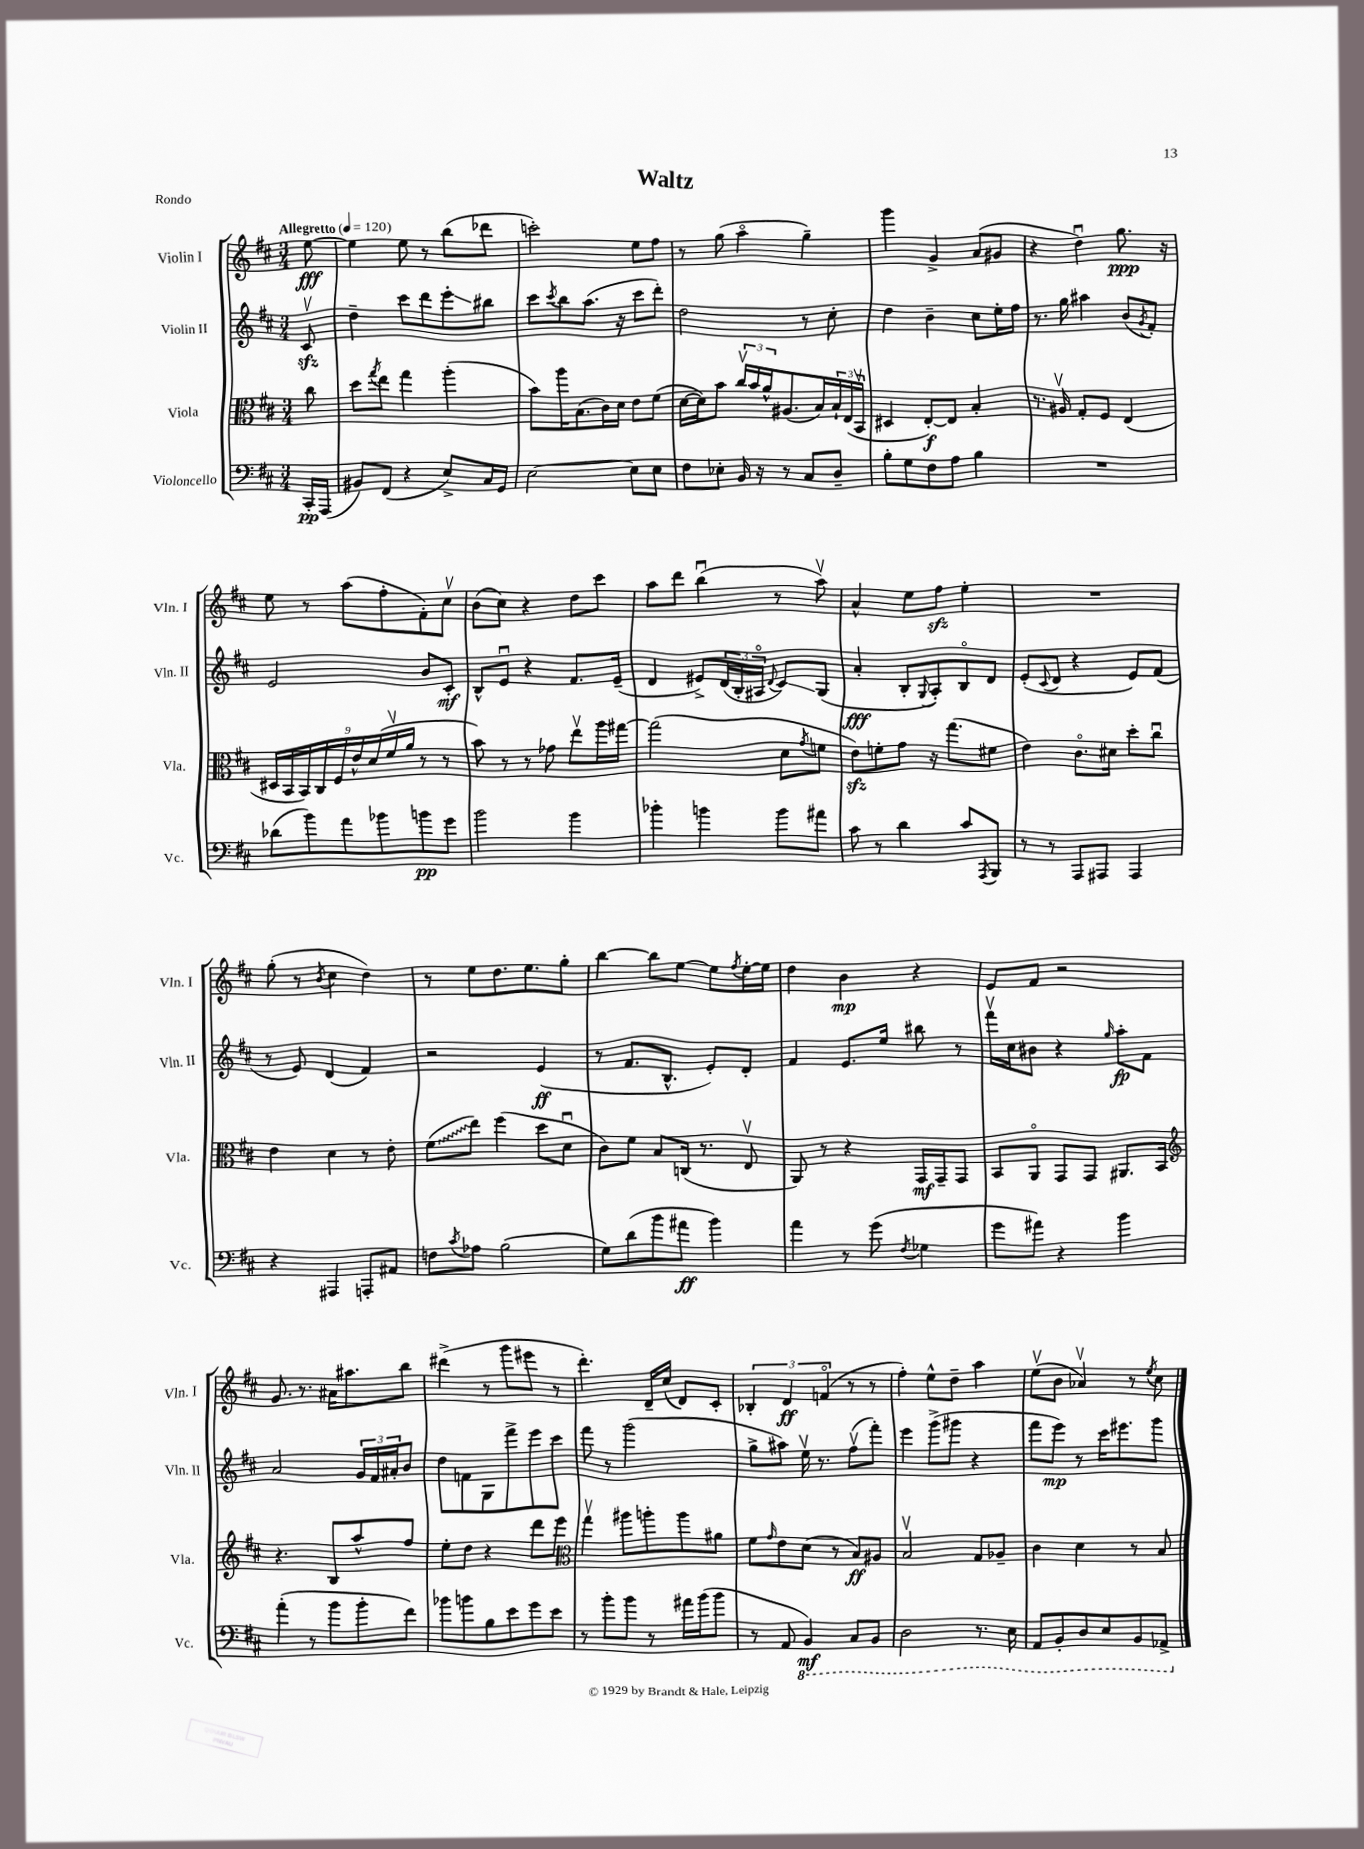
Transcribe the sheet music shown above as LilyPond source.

\header { title = "Waltz" piece = "Rondo" }
<<
\new StaffGroup <<
\new Staff = "s0" \with { instrumentName = "Violin I" shortInstrumentName = "Vln. I" } {
    \clef treble \key d \major \numericTimeSignature \time 3/4 \partial 8 \tempo "Allegretto" 4 = 120
    e''8~\fff |
    e''4 e''8 r8 b''8( des'''8 |
    c'''2-.) e''8 fis''8 |
    r8 g''8( a''4\flageolet g''4--) |
    g'''4 g'4-> a'8( gis'8 |
    r4 d''4\downbow) g''8.\ppp r16 |
    e''8 r8 a''8( fis''8-. fis'8-.) cis''8\upbow |
    b'8( cis''8) r4 d''8 cis'''8 |
    a''8 d'''8 b''4\downbow( r8 a''8\upbow) |
    a'4-^ e''8 fis''8\sfz e''4-. |
    R2. |
    g''8-.( r8 \acciaccatura { b'8 } cis''4 d''4) |
    r8 e''8 d''8. e''8. g''8-. |
    b''4~ b''8 e''8~ e''8 \acciaccatura { fis''8 } e''16~-. e''16 |
    d''4 b'4\mp r4 |
    e'8 fis'8 r2 |
    g'8. r8. ais'16 ais''8. b''8 |
    dis'''4->( r8 g'''8 eis'''8 r8 |
    d'''4.-.) d'16-- cis''16( d'8) cis'8-. |
    \tuplet 3/2 { bes4-. d'4\ff f'4\flageolet( } r8 r8 |
    fis''4-.) e''8-^ d''8-- a''4 |
    e''8\upbow( b'8 aes'4\upbow) r8 \acciaccatura { e''8 } cis''8 \bar "|." |
}
\new Staff = "s1" \with { instrumentName = "Violin II" shortInstrumentName = "Vln. II" } {
    \clef treble \key d \major \numericTimeSignature \time 3/4 \partial 8
    cis'8\upbow\sfz |
    d''4-- cis'''8 d'''8 e'''8-.\glissando bis''8 |
    cis'''8 \acciaccatura { cis'''8 } b''8 a''8.( r16 cis'''8 d'''8-.) |
    d''2 r8 cis''8-. |
    d''4 b'4-- cis''8 e''16-. fis''16 |
    r8. g''16 ais''4 b'8( \acciaccatura { g'8 } fis'8-.) |
    e'2 b'8 cis'8-.\mf |
    b8-^ e'8\downbow r4 fis'8. e'16--( |
    d'4 eis'8->) \tuplet 3/2 { d'16( b16-. ais16\flageolet } \appoggiatura { d'8 } cis'8\glissando) g8( |
    a'4-.\fff b8-. \appoggiatura { g8 } a8-.) b8\flageolet d'8 |
    e'8-.( \appoggiatura { cis'8 } d'8 r4 e'8) fis'8( |
    r8 e'8) d'4( fis'4) |
    r2 e'4\ff( |
    r8 fis'8. b8.-^ e'8-.) d'8-. |
    fis'4 e'8. e''16 bis''8 r8 |
    fis'''16\upbow cis''16 bis'8 r4 \grace { g''16 } a''8-.\fp fis'8 |
    a'2 \tuplet 3/2 { g'16 fis'16 ais'16-. } b'8 |
    d''8 f'8 g8 fis'''8-> e'''8 cis'''8 |
    fis'''8 r8 g'''2( |
    g''8-> ais''8) e''16\upbow r8. fis''8\upbow( fis'''8-.) |
    e'''4 g'''8->( gis'''8 r4 |
    fis'''8 e'''8\mp) r8 cis'''16 eis'''8. g'''8 \bar "|." |
}
\new Staff = "s2" \with { instrumentName = "Viola" shortInstrumentName = "Vla." } {
    \clef alto \key d \major \numericTimeSignature \time 3/4 \partial 8
    cis''8 |
    d''8 \acciaccatura { g''8 } e''8 g''4 a''4-.( |
    b'8) a''16 b8.( cis'16) d'16 e'8 fis'8( |
    d'16~ d'16) b'8 \tuplet 3/2 { cis''16\upbow b'16 a'16-^ } ais8.( b16) \tuplet 3/2 { b16-! e16( b,16\upbow } |
    dis4 e8~-.\f) e8 b4-. |
    r8. ais16\upbow g8-. fis8 e4( |
    \tuplet 9/8 { dis16 b,16 b,16) cis16 fis16 e'16-^ d'16( fis'16\upbow a'16 } r8 r8 |
    b'8) r8 r8 ges'8 e''8\upbow a''16 gis''16~ |
    gis''2( d'8 \acciaccatura { g'8 } f'8 |
    e'8\sfz) f'8-. g'8 r16 g''8.( fis'8 |
    e'4) cis'8.\flageolet dis'16 d''8-. cis''8\downbow |
    e'4 d'4 r8 e'8-. |
    \once \override Glissando.style = #'zigzag fis'8\glissando( e''8) fis''4( d''8 d'8\downbow |
    cis'8) fis'8 b8 c16( r8. e8\upbow |
    a,8) r8 r4 g,16\mf g,16-- g,8 |
    b,8 a,8\flageolet g,8 g,8 ais,8. b,16 |
    \clef treble r4. b8 a''8-^ fis''8 |
    e''8-. d''8 r4 d'''8 e'''8 |
    \clef alto g''4\upbow ais''8 a''8-. a''8 ais'8 |
    fis'8 \grace { g'16 } e'8 d'8( r8 b8\ff) ais8 |
    b2\upbow g8 aes8-- |
    cis'4 d'4 r8 b8 \bar "|." |
}
\new Staff = "s3" \with { instrumentName = "Violoncello" shortInstrumentName = "Vc." } {
    \clef bass \key d \major \numericTimeSignature \time 3/4 \partial 8
    cis,16-.\pp a,,16( |
    bis,8) fis,8( r4 e8->) cis16 g,16 |
    e2~ e8 e8 |
    fis8 ees8-. b,16 r16 r8 cis8 d8-- |
    b8-. g8 fis8 a8 b4 |
    R2. |
    des'8( b'8) a'8 bes'8 b'8\pp g'8 |
    b'2 b'4 |
    bes'4-. b'4 b'8 ais'8 |
    cis'8 r8 d'4 cis'8 \acciaccatura { a,,8 } b,,8 |
    r8 r8 a,,8 ais,,8 ais,,4 |
    r4 ais,,4 a,,8-. ais,8 |
    f8 \acciaccatura { cis'8 } aes8 b2( |
    g8) d'8( b'8 ais'8\ff b'4) |
    a'4 r8 g'8( \acciaccatura { fis8 } ges4 |
    g'8 ais'8) r4 b'4 |
    a'4-.( r8 b'8 b'8-. fis'8) |
    bes'8 b'8 b8 e'8 g'8 e'8 |
    r8 b'8-. b'8 r8 ais'16 b'16( b'8 |
    r8 a,8 \ottava #-1 b,,4\mf) cis,8 b,,8 |
    d,2 r8. e,16 |
    a,,8 b,,8-. d,8 e,8 b,,8 aes,,8-> \ottava #0 \bar "|." |
}
>>
>>
\layout { \context { \Score \remove "Bar_number_engraver" } }
